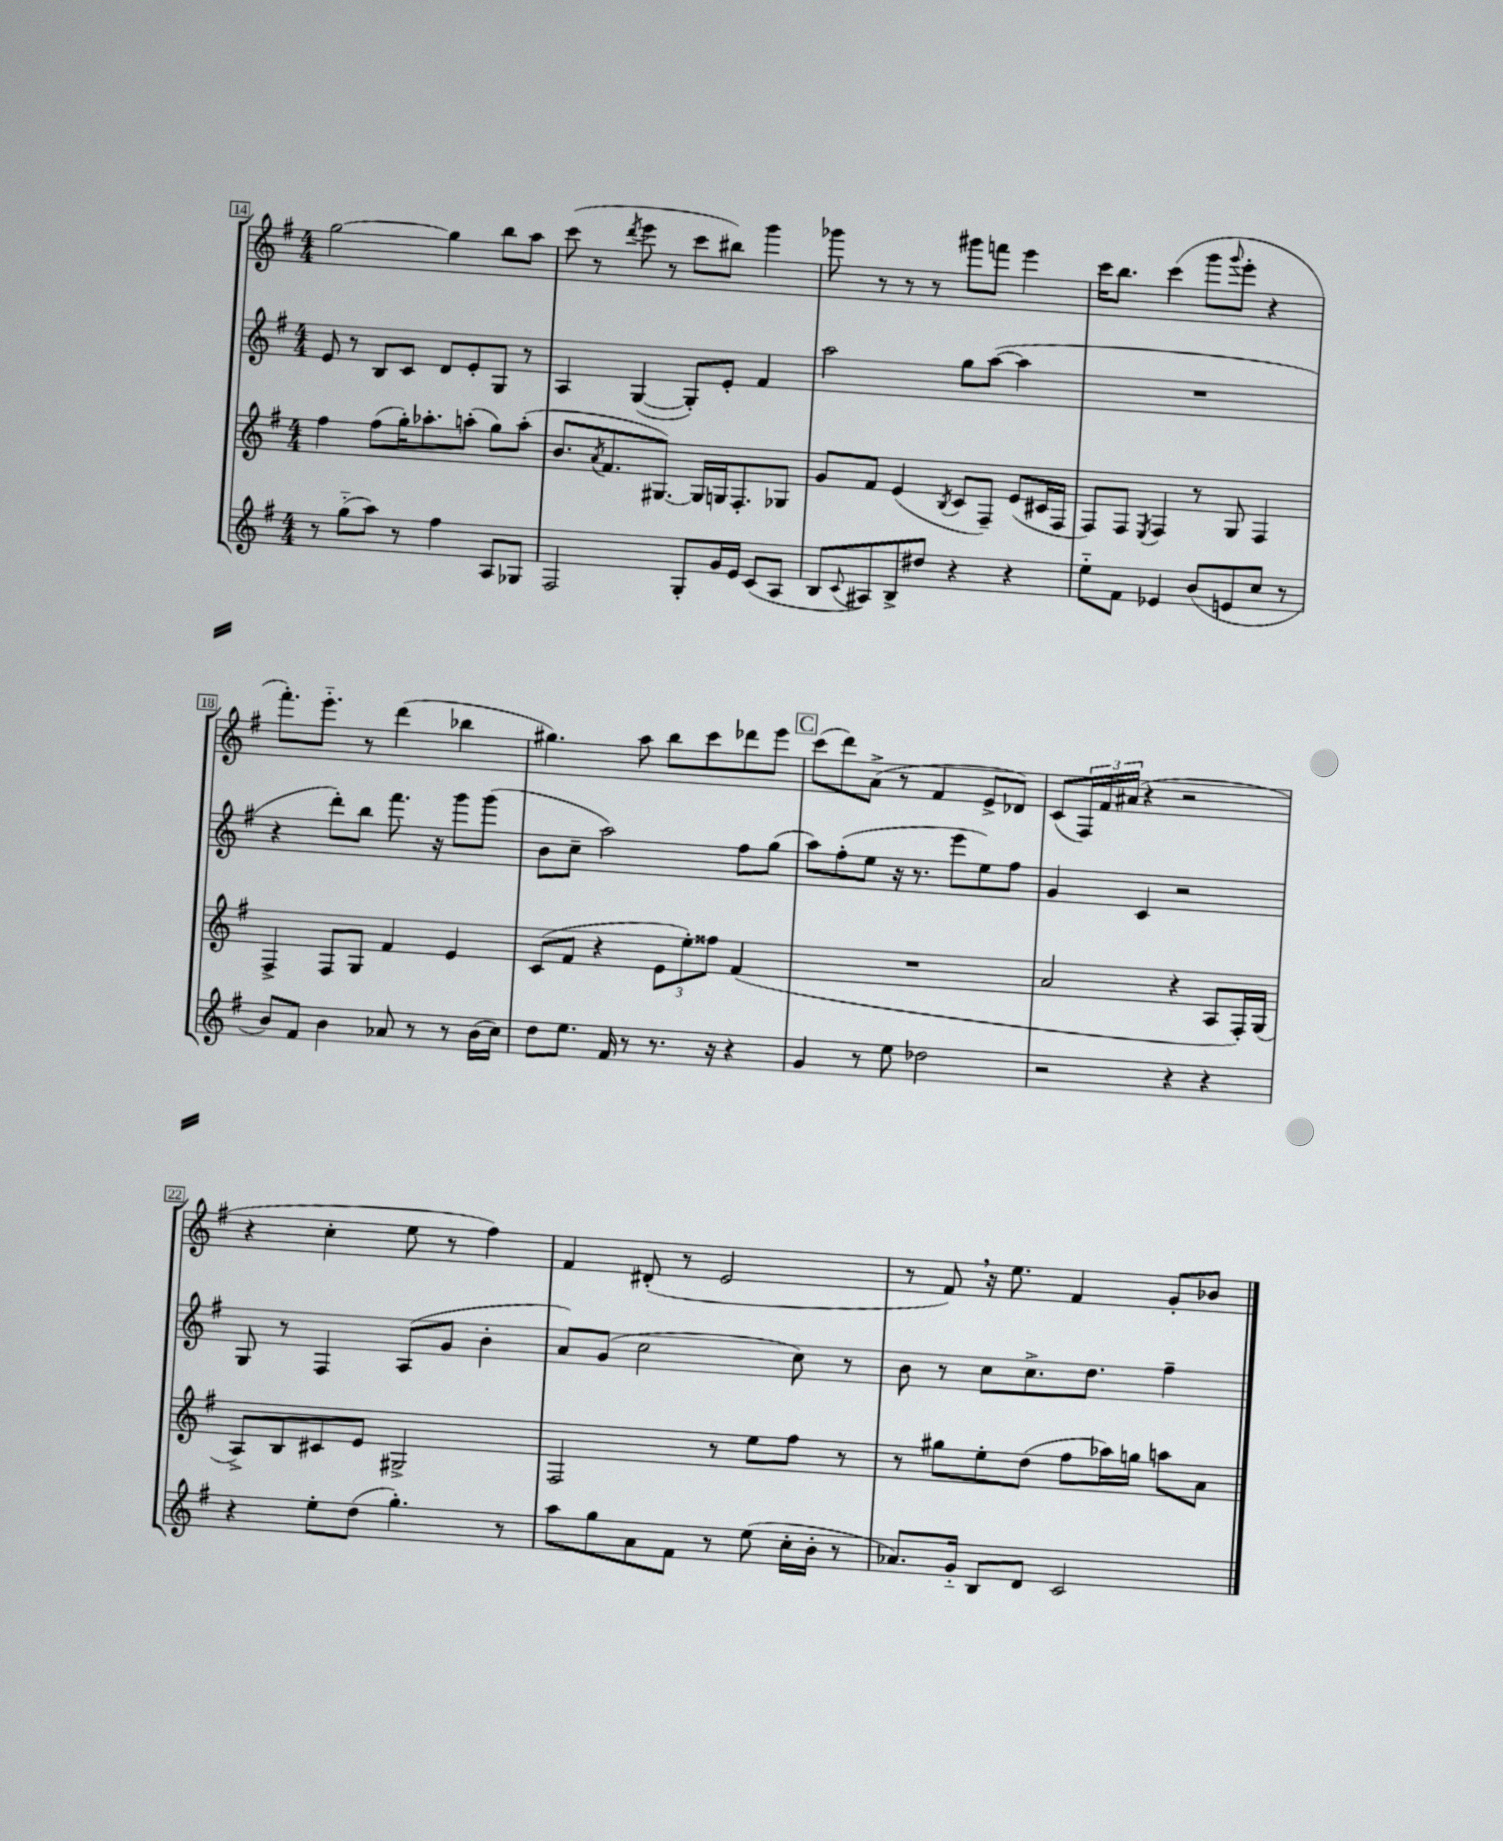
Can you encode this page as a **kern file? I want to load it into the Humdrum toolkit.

**kern	**kern	**kern	**kern
*staff4	*staff3	*staff2	*staff1
*clefG2	*clefG2	*clefG2	*clefG2
*k[f#]	*k[f#]	*k[f#]	*k[f#]
*M4/4	*M4/4	*M4/4	*M4/4
8r	4ff#\	8e/	[2gg\
(8gg'~\L	.	8r	.
8aa\J)	(8ff#\L	8B/L	.
8r	16gg'\K)	8c/J	.
.	8.aa-'\	.	.
4ff#\	.	8d/L	4gg\]
.	(8aa'\J	8e'/	.
8A/L	8gg\L)	8G/J	8bb\L
8G-/J	(8aa'\J	8r	8aa\J
=	=	=	=
2F#/	8.b/L	4A/	(8ccc\
.	.	.	8r
.	8qa/	.	.
.	8.f#/	.	.
.	.	.	8qddd/
.	.	([4G/	8eee\
.	[8.G#/J)	.	8r
8G'/L	.	8G'/]L)	8ccc\L
.	16G#/]LL	.	.
16g/L	16G/J	8e'/J	8bb#\J)
16e/JJ	8.F#'/	.	.
(8c/L	.	4f#/	4ggg\
8A/J	8G-/J	.	.
=	=	=	=
8B/L	8g/L	2aa\	8ggg-\
8qqc/	.	.	.
8A#/)	8f#/J	.	8r
8B^/	(4e/	.	8r
8dd#/J	.	.	8r
.	8qB/	.	.
4r	8c/L	8gg\L	8ggg#\L
.	8F#~/J)	([8aa\J	8fff\J
4r	(8e/L	4aa\]	4eee\
.	16c#/L	.	.
.	16F#/JJ	.	.
=	=	=	=
8ee'~\L	8F#/L)	1r	16ccc\LK
.	.	.	8.bb\J
8f#\J	8F#/J	.	.
.	8qE/	.	.
4e-/	4F#/	.	(4ccc\
(8b/L	8r	.	8ggg\L
.	.	.	8qqggg/
8e/	8G/	.	8eee'\J
8cc/J	4F#/	.	4r
8r	.	.	.
=	=	=	=
8b/L)	4F#^/	4r	8.fff#'\L)
8f#/J	.	.	.
.	.	.	8.eee'~\J
4b\	8F#/L	8ddd'\L)	.
.	8G/J	8bb\J	8r
8a-/	4f#/	8.fff#\	(4ddd\
8r	.	.	.
.	.	16r	.
8r	4e/	8ggg\L	4bb-\
(16b\LL	.	(8ggg\J	.
16cc\JJ)	.	.	.
=	=	=	=
8dd\L	(8c/L	8b\L	4.gg#\)
8.ee\J	8f#/J	8cc~\J	.
.	4r	2aa\)	.
16f#/	.	.	.
8r	.	.	8aa\
8.r	12e\L	.	8bb\L
.	12ee'\)	.	.
.	.	.	8ccc\
.	12ff##\J	.	.
16r	.	.	.
4r	(4f#/	8ff#\L	8ddd-\
.	.	(8gg\J	8eee\J
=	=	=	=
4g/	1r	8aa\L)	(8ccc\L
.	.	(8ff#'\	8ddd\)
8r	.	8ee\J	(8a^\J
8ee\	.	16r	8r
.	.	8.r	.
2dd-\	.	.	4f#/
.	.	8eee\L	.
.	.	8ee\)	8e^/L
.	.	8ff#\J	8d-/J)
=	=	=	=
2r	2a/	4g/	(8c/L
.	.	.	24F#/L)
.	.	.	24f#/
.	.	.	(24a#/JJ
.	.	4c/	4r
4r	4r	2r	2r
4r	8A/L	.	.
.	16F#'/L)	.	.
.	(16G/JJ	.	.
=	=	=	=
4r	8A^/L)	8G/	4r
.	8B/	8r	.
8ee'\L	8c#/	4F#/	4cc'\
(8dd\J	8e/J	.	.
4.gg'\)	2G#^/	(8A/L	8ee\
.	.	8g/J	8r
.	.	4b'\	4ff#\)
8r	.	.	.
=	=	=	=
8aa\L	2F#/	8a/L)	4f#/
8gg\	.	(8g/J	.
8a\	.	2cc\	(8d#'/
8f#\J	.	.	8r
8r	8r	.	2e/
(8ee\	8ee\L	.	.
16cc'\LL	8ff#\J	8cc\)	.
16b'\JJ	.	.	.
8r	8r	8r	.
=	=	=	=
8.a-/L)	8r	8b\	8r
.	8gg#\L	8r	8f#/)
16g'~/Jk	.	.	.
8B/L	8ee'\	8cc\L	16r
.	.	.	8.ee\
8d/J	(8dd\J	8.cc^\	.
2c/	8ff#\L	.	4f#/
.	.	8.dd\J	.
.	16aa-\L)	.	.
.	16gg\JJ	.	.
.	8aa\L	4ff#~\	8g'/L
.	8a\J	.	8b-/J
==	==	==	==
*-	*-	*-	*-
